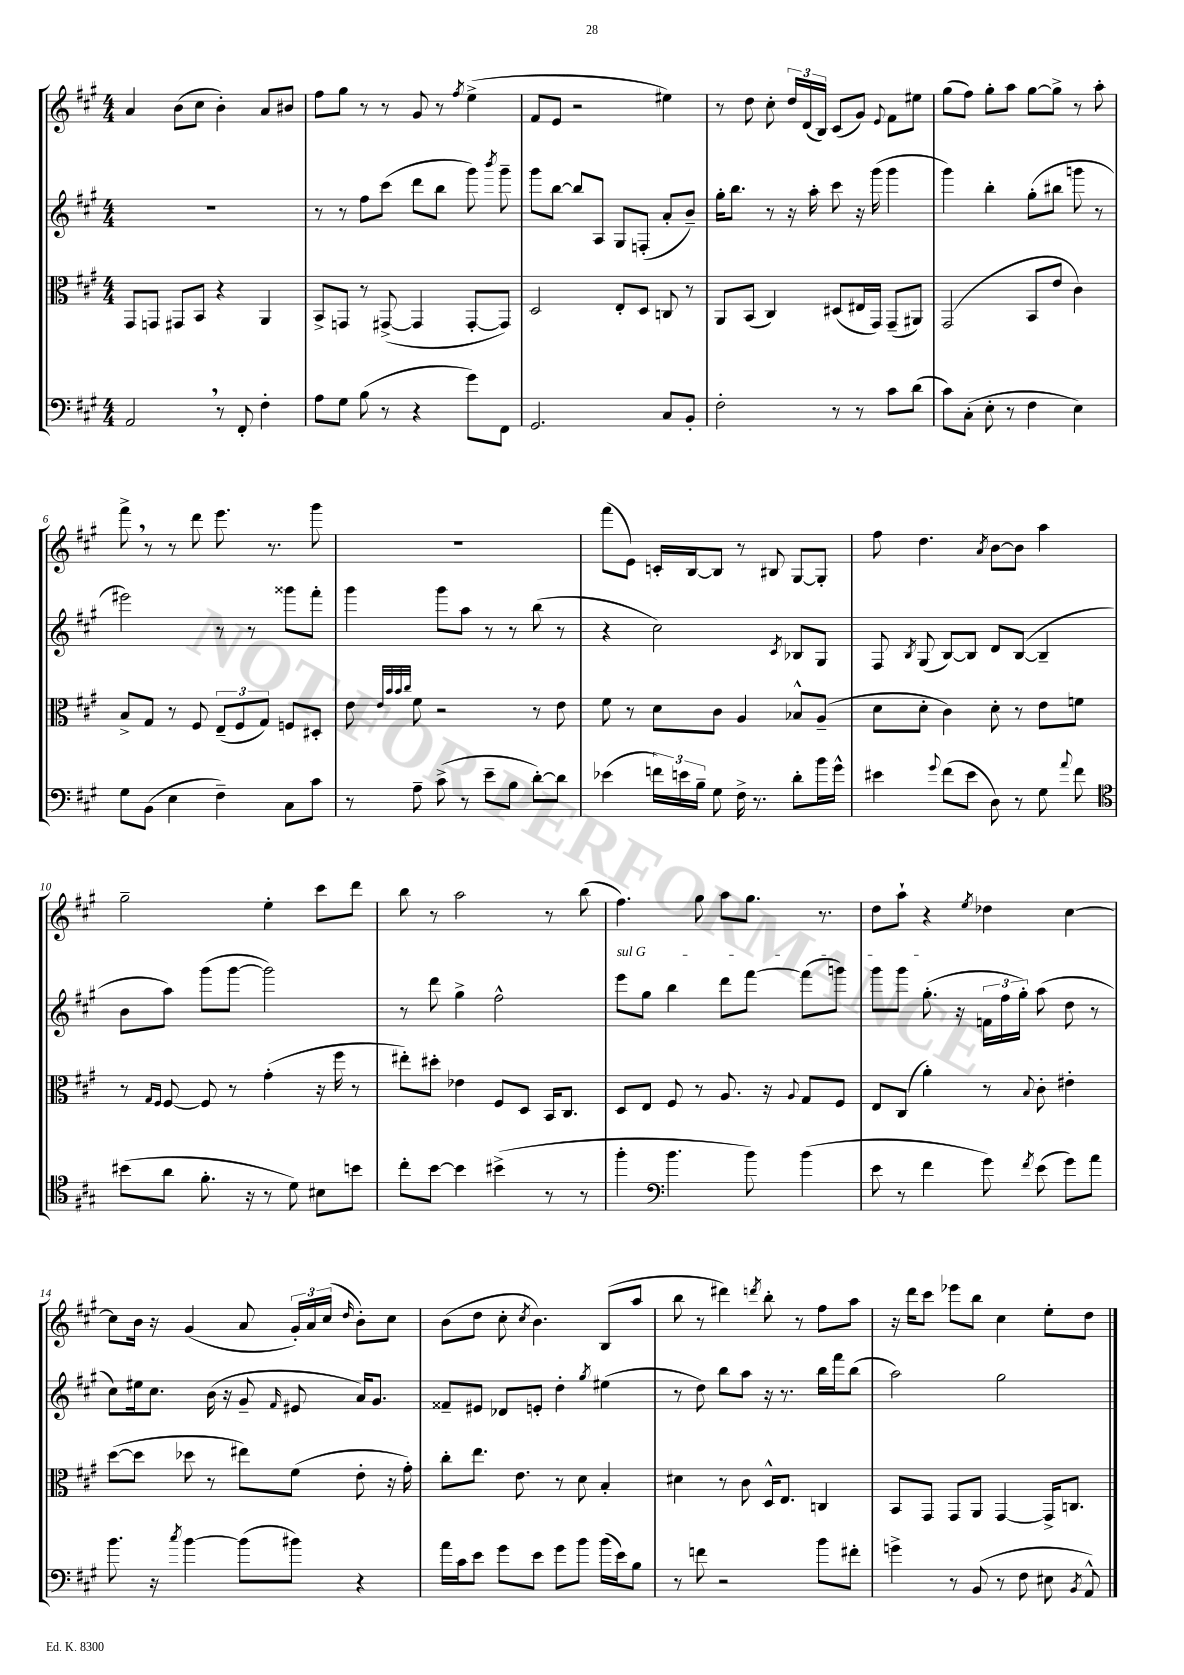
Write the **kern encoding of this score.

**kern	**kern	**kern	**kern
*staff4	*staff3	*staff2	*staff1
*clefF4	*clefC3	*clefG2	*clefG2
*k[f#c#g#]	*k[f#c#g#]	*k[f#c#g#]	*k[f#c#g#]
*M4/4	*M4/4	*M4/4	*M4/4
2AA	8GG#	1r	4a
.	8GG	.	.
.	8GG#	.	(8b
.	8BB	.	8cc#
8r	4r	.	4b')
8FF#'	.	.	.
4F#'	4AA	.	8a
.	.	.	8b#
=	=	=	=
8A	8BB^	8r	8ff#
8G#	8GG	8r	8gg#
(8B	8r	8ff#	8r
8r	([8GG#^	(8ccc#	8r
4r	4GG#]	8ddd	8g#
.	.	8bb	8r
.	.	.	8qff#
8g#)	[8GG#'	8ggg#)	(4ee^
.	.	8qbbb	.
8FF#	8GG#])	8ggg#~	.
=	=	=	=
2.GG#	2D	8ggg#	8f#
.	.	[8bb	8e
.	.	8bb]	2r
.	.	8A	.
.	8E'	8G#	.
.	8D	(8F'	.
8C#	8C	8a'	4ee#)
8BB'	8r	8b~)	.
=	=	=	=
2F#'	8AA	16gg#'	8r
.	.	8.bb	.
.	(8BB	.	8dd
.	4C#)	8r	8cc#'
.	.	16r	24dd
.	.	.	(24d
.	.	16aa'	.
.	.	.	24B)
8r	(8D#	8ccc#	(8c#
8r	16E#	16r	8g#)
.	16GG#)	(16ggg#	.
.	.	.	8qqe
8c#	(8GG#~	4ggg#	8f#
(8d	8AA#)	.	8ee#
=	=	=	=
8c#)	(2GG#	4ggg#)	(8gg#
(8C#'	.	.	8ff#)
8E'	.	4bb'	8gg#'
8r	.	.	8aa
4F#	8BB	(8gg#'	[8gg#
.	8e	8bb#	8gg#^]
4E)	4c#)	8ggg	8r
.	.	8r	8aa'
=	=	=	=
8G#	8B^	2eee#)	8fff#^
(8BB	8G#	.	8r
4E	8r	.	8r
.	8F#	.	8ddd
4F#~)	(12E~	8r	8.eee
.	12F#	.	.
.	.	8r	.
.	12G#)	.	.
.	.	.	8.r
8C#	8F	8ggg##	.
8c#	8D#'	8fff#'	8ggg#
=	=	=	=
8r	8e	4ggg#	1r
.	32qqe	.	.
.	32qqb	.	.
.	32qqb	.	.
.	32qqcc#	.	.
8A~	8f#	.	.
(8c#^	2r	8ggg#	.
8r	.	8aa	.
8e~	.	8r	.
8B	.	8r	.
[8d')	8r	(8bb	.
8d]	8e	8r	.
=	=	=	=
(4e-	8f#	4r	(8fff#
.	8r	.	8e)
24f)	8d	2cc#)	16c'
24e	.	.	.
.	.	.	[16B
24B~	.	.	.
8G#	8c#	.	8B]
16F#^	4A	.	8r
8.r	.	.	.
.	.	.	8B#
.	.	8qc#	.
8d'	8B-^^	8B-	[8G#
16b	(8A~	8G#	8G#']
16g#^^	.	.	.
=	=	=	=
4e#	8d	8F#	8ff#
.	.	8qB	.
.	8d'	(8G#	4.dd
8qqg#	.	.	.
(8f#	4c#)	[8B)	.
8e#	.	8B]	.
.	.	.	8qa
8D)	8d'	8d	[8b
8r	8r	([8B	8b]
8G#	8e	4B~]	4aa
8qqa	.	.	.
8f#	8f	.	.
=	=	=	=
*clefC4	*	*	*
(8b#	8r	8b	2gg#~
.	16qqG#	.	.
.	16qqF#	.	.
8a	[8F#	8aa)	.
8.f#'	8F#]	(8ggg#	.
.	8r	[8ggg#	.
16r	.	.	.
8r	(4g#'	2ggg#])	4ee'
8d)	.	.	.
8B#	16r	.	8ccc#
.	16ff#	.	.
8b	8r	.	8ddd
=	=	=	=
8cc#'	8ee#')	8r	8bb
[8b	8dd#'	8ddd	8r
4b]	4e-	4gg#^	2aa
(4b#^	8F#	2ff#^^	.
.	8D	.	.
8r	16BB	.	8r
.	8.C#	.	.
8r	.	.	(8bb
=	=	=	=
4ff#'	8D	8eee	4.ff#)
.	8E	8gg#	.
*clefF4	*	*	*
4.b	8F#	4bb	.
.	8r	.	8gg#
.	8.A	8ddd	8aa
8b)	.	[8fff#	8.gg#
.	16r	.	.
.	8qqA	.	.
(4b	8G#	(8fff#]	.
.	.	.	8.r
.	8F#	8ggg)	.
=	=	=	=
8e	8E	8ggg#	8dd
8r	(8C#	8ggg#	8aa`
4f#	4a')	(8.gg#'	4r
.	.	16r	.
.	.	.	8qee
8g#)	8r	24f	4dd-
.	.	24ff#	.
.	.	24gg#')	.
8qf#	8qqB	.	.
(8e	8c#'	(8aa	.
8g#)	4e#'	8dd	[4cc#
8a	.	8r	.
=	=	=	=
8.b	([8dd	8cc#)	8cc#]
.	8dd]	16ee#	16b
16r	.	8.cc#	16r
8qcc#	.	.	.
[4b	8dd-	.	(4g#
.	8r	(16b	.
.	.	16r	.
(8b]	8ee#)	8g#~	8a
.	.	16qqf#	.
8b#)	(8f#	8e#	24g#')
.	.	.	24a
.	.	.	(24cc#
.	.	.	16qqdd
4r	8e'	16a)	8b')
.	.	8.g#	.
.	16r	.	8cc#
.	16g#')	.	.
=	=	=	=
16a	8cc#'	8f##~	(8b
16c#	.	.	.
8e	8.ee	8e#	8dd
8g#	.	8d-	8cc#'
.	8.e	.	.
.	.	.	8qcc#
8e	.	8e'	4.b)
8g#	8r	4dd'	.
8b	8d	.	.
.	.	8qgg#	.
(16b	4B'	(4ee#	(8B
16e)	.	.	.
8B	.	.	8aa
=	=	=	=
8r	4d#	8r	8bb
8f	.	8dd)	8r
2r	8r	8bb	4ddd#)
.	8c#	8aa	.
.	.	.	8qddd
.	16D^^	16r	8bb'
.	8.E	8.r	.
.	.	.	8r
8b	4C	16bb	8ff#
.	.	16fff#	.
8f#'	.	(8bb	8aa
=	=	=	=
4g^	8BB	2aa)	16r
.	.	.	16ddd
.	8GG#	.	8ccc#
8r	8GG#	.	8eee-
(8BB	8AA	.	8bb
8r	[4GG#	2gg#	4cc#
8F#	.	.	.
8E#	16GG#^]	.	8ee'
.	8.C	.	.
8qBB	.	.	.
8AA^^)	.	.	8dd
==	==	==	==
*-	*-	*-	*-
